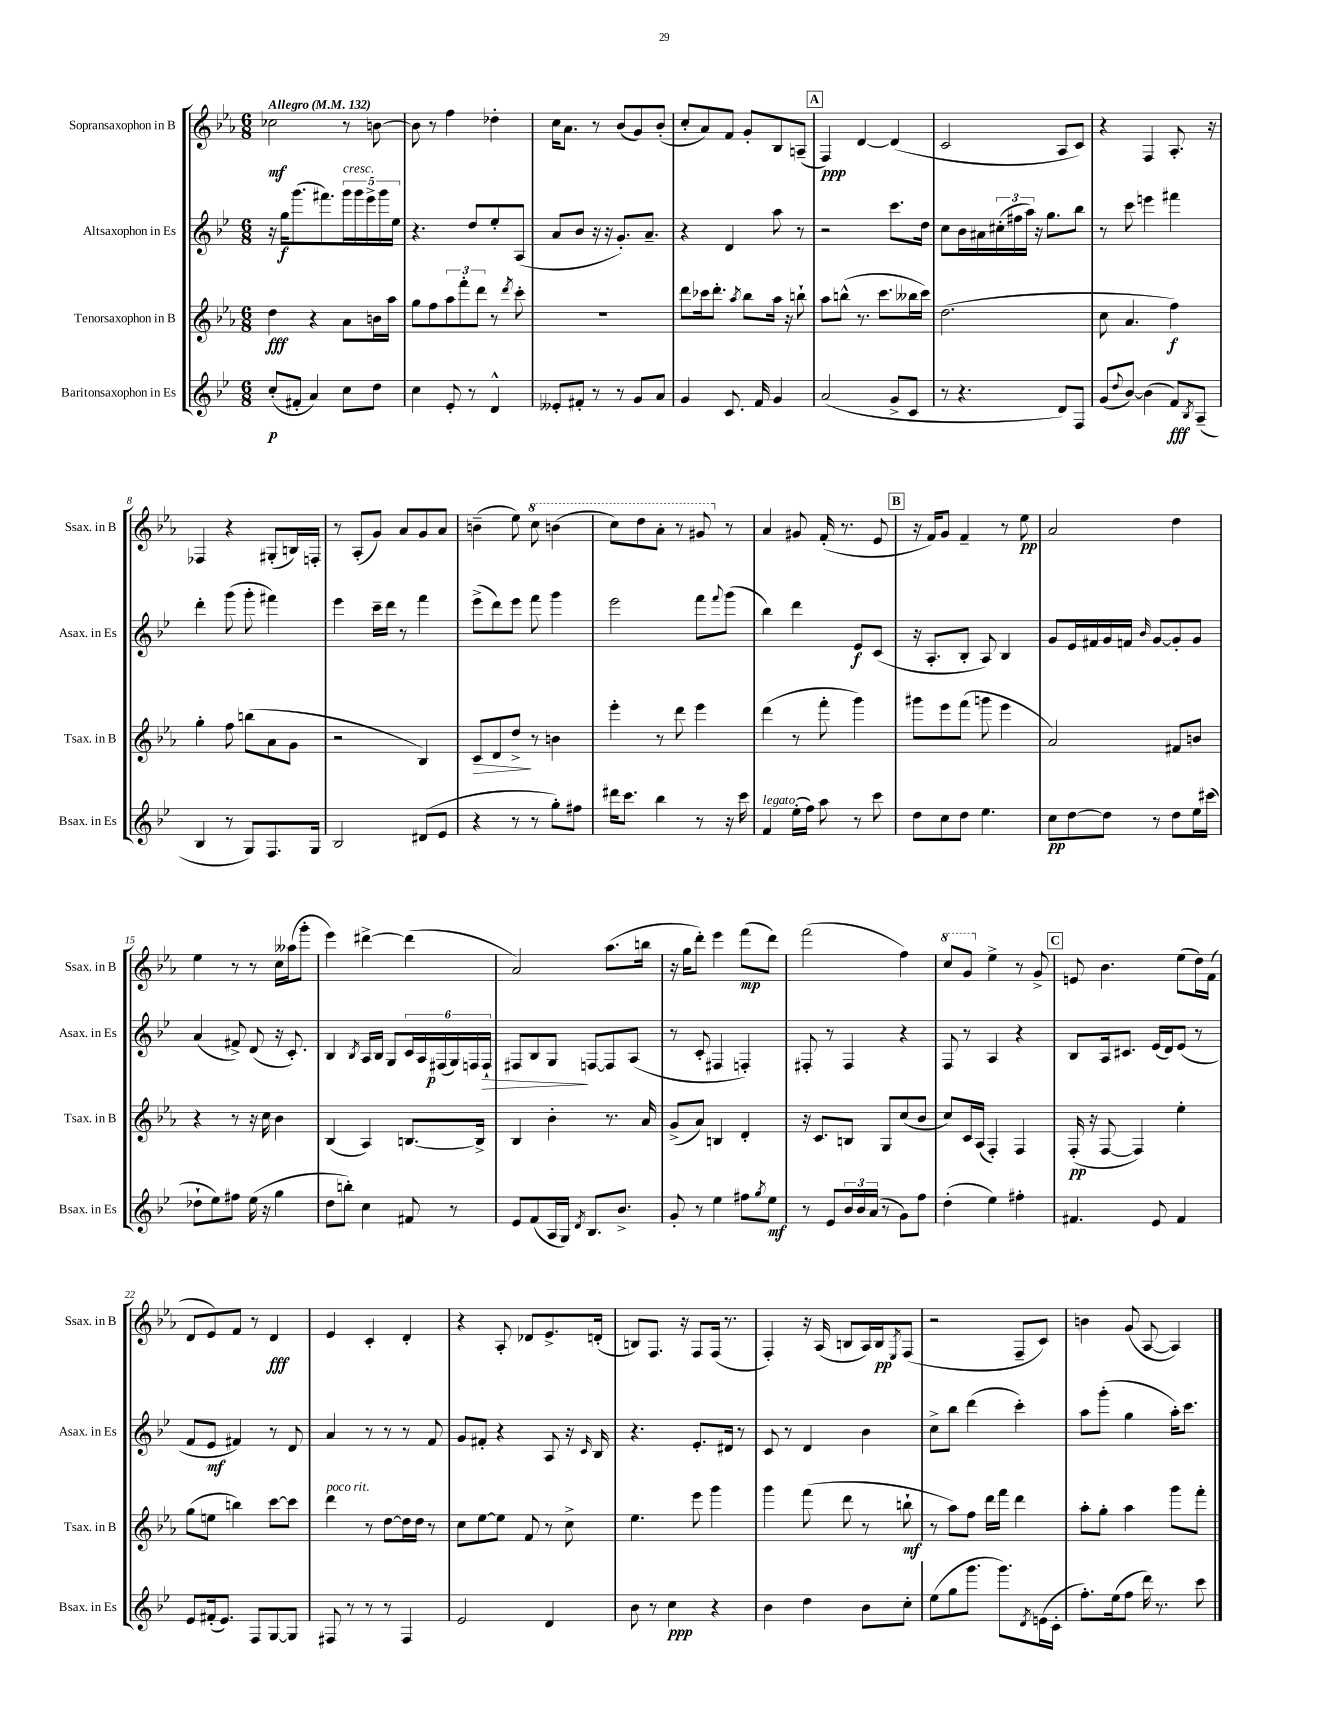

**kern	**kern	**kern	**kern
*staff4	*staff3	*staff2	*staff1
*clefG2	*clefG2	*clefG2	*clefG2
*k[b-e-]	*k[b-e-a-]	*k[b-e-]	*k[b-e-a-]
*M6/8	*M6/8	*M6/8	*M6/8
*MM132	*MM132	*MM132	*MM132
(8cc'	4dd	16r	2cc-
.	.	16gg	.
8f#'	.	(8.ggg	.
4a)	4r	.	.
.	.	8.fff#)	.
8cc	8a-	20ggg	8r
.	.	20ggg	.
.	.	20eee-^	.
8dd	16b	.	[8b
.	.	20ggg	.
.	16aa-	.	.
.	.	20ee-	.
=	=	=	=
4cc	8gg	4.r	8b]
.	8ff	.	8r
8e-'	12aa-	.	4ff
.	12fff'	.	.
8r	.	8dd	.
.	12ddd	.	.
4d^^	8r	8ee-'	4dd-'
.	8qddd	.	.
.	8ccc'	(8A	.
=	=	=	=
8e--'	2.r	8a	16cc
.	.	.	8.a-
8f#'	.	8b-	.
8r	.	16r	8r
.	.	16r	.
8r	.	8.g')	(8b-
8g	.	.	8g)
.	.	8.a~	.
8a	.	.	(8b-'
=	=	=	=
4g	8ddd	4r	8cc'
.	16ccc-	.	8a-)
.	8.ddd'	.	.
8.c	.	4d	8f
.	8qaa-	.	.
.	8bb-	.	8g'
16f	.	.	.
4g	16aa-	8aa	8B-
.	16r	.	.
.	8bb`	8r	(8A~
=	=	=	=
(2a	8aa-	2r	4F)
.	(8bb^^	.	.
.	8.r	.	[4d
.	8.ccc	.	.
8g^	.	8.ccc	(4d]
8c	16bb--	.	.
.	16ccc)	16dd	.
=	=	=	=
8r	(2.dd	8cc	2c
4.r	.	16b-	.
.	.	16a#	.
.	.	(24cc#'	.
.	.	24ff#	.
.	.	24aa)	.
.	.	16r	.
.	.	8.gg	.
8d)	.	.	8A-
8F	.	8bb-	8c)
=	=	=	=
(8g	8cc	8r	4r
8qqdd	.	.	.
[8b-)	4.a-	8ccc	.
(4b-]	.	4eee	4F
8f)	4ff)	4fff#	8.A-'
8qB-	.	.	.
(8A~	.	.	.
.	.	.	16r
=	=	=	=
4B-	4gg'	4ddd'	4F-
8r	8ff	(8ggg	4r
8G)	(8bb	8ggg'	.
8.F	8a-	4fff#)	(8G#'
.	8g	.	16B)
16G	.	.	16F'
=	=	=	=
2B-	2r	4eee-	8r
.	.	.	(8A-'
.	.	16ccc~	8g)
.	.	16ddd	.
.	.	8r	8a-
(8d#	4B-)	4fff	8g
8e-	.	.	8a-
=	=	=	=
4r	8c	(8eee-^	(4b~
.	8d	8ddd)	.
8r	8dd^	8eee-	8ee-)
8r	8r	8fff	8ccc
8gg')	4b	4ggg	(4bb
8ff#	.	.	.
=	=	=	=
16ddd#	4eee-'	2eee-	8ccc)
8.ccc	.	.	.
.	.	.	8ddd
4bb-	8r	.	8aa-'
.	8ddd	.	8r
8r	4eee-	8fff	8gg#
.	.	8qqfff	.
16r	.	(8ggg	8r
16ccc	.	.	.
=	=	=	=
4f	(4ddd	4bb-)	4a-
(16ee-'	8r	4ddd	8g#
16ff)	.	.	.
8aa	8fff'	.	(16f'
.	.	.	8.r
8r	4ggg)	8e-	.
8ccc	.	(8c	8e-
=	=	=	=
8dd	8ggg#	16r	16r
.	.	8.A'	16f)
8cc	8eee-	.	8g
8dd	(8fff	8B-'	4f~
4.ee-	8ggg	8A)	.
.	4eee-	4B-	8r
.	.	.	8ee-
=	=	=	=
8cc	2a-)	8g	2a-
[8dd	.	16e-	.
.	.	16f#	.
8dd]	.	16g	.
.	.	16f	.
.	.	16qqb-	.
8r	.	[8g	.
8dd	8f#	8g']	4dd
16ee-	8b	8g	.
(16ccc#	.	.	.
=	=	=	=
8dd-`	4r	(4a	4ee-
8ee-)	.	.	.
8ff#	8r	8f#^)	8r
(16ee-	16r	(8d	8r
16r	16cc	.	.
4gg	4b-	16r	16cc
.	.	8.c')	(16aa--
.	.	.	8ggg'
=	=	=	=
8dd	(4B-	4B-	4eee-)
8bb')	.	.	.
.	.	8qB-	.
4cc	4A-)	16A	[4ddd#^
.	.	16B-	.
.	.	8G	.
8f#	[8.B	24c	(4ddd#]
.	.	24A	.
.	.	(24F#	.
8r	.	24G)	.
.	.	24F	.
.	16B^]	.	.
.	.	24F`	.
=	=	=	=
8e-	4B-	8F#	2a-)
(8f	.	8B-	.
16A	4b-'	8G	.
16G)	.	.	.
8qd	.	.	.
8.B-	.	[8F	.
.	8.r	8F]	(8.aa-
8.b-^	.	.	.
.	.	(8A	.
.	16a-	.	16bb
=	=	=	=
8g'	(8g^	8r	16r
.	.	.	16gg
8r	8a-)	8c'	8ddd')
4ee-	4B	4F#	4eee-
8ff#	4d'	4F')	(8fff
8qgg	.	.	.
8ee-	.	.	8ddd)
=	=	=	=
8r	16r	8F#'	(2fff
.	8.c	.	.
8e-	.	8r	.
24b-	8B	4F#	.
24b-	.	.	.
(24a	.	.	.
8r	8G	.	.
8g)	(8cc	4r	4ff)
8ff	8b-	.	.
=	=	=	=
(4dd'	8cc)	8F	8ccc
.	16c	8r	8gg
.	(16A-	.	.
4ee-)	4F')	4A	4ee-^
4ff#'	4F	4r	8r
.	.	.	8g^
=	=	=	=
4.f#	(16F'	8B-	8e
.	16r	.	.
.	[8F	16A	4.b-
.	.	8.c#	.
.	4F])	.	.
8e-	.	(16e-	.
.	.	16d)	.
4f#	4ee-'	(8e-	(8ee-
.	.	8r	16dd)
.	.	.	(16f
=	=	=	=
8e-	(8gg	8f	8d
(16f#'	8ee	8e-	8e-)
8.e-)	.	.	.
.	4bb)	4f#)	8f
8F	.	.	8r
[8G	[8ccc	8r	4d
8G]	8ccc]	8d	.
=	=	=	=
8F#	4ddd	4a	4e-
8r	.	.	.
8r	8r	8r	4c'
8r	[8dd	8r	.
4F#	16dd]	8r	4d'
.	16dd	.	.
.	8r	8f	.
=	=	=	=
2e-	8cc	8g	4r
.	[8ee-	8f#'	.
.	8ee-]	4r	8A-'
.	8f	.	8d-
4d	8r	8A	8.e-^
.	8cc^	16r	.
.	.	16qqc	.
.	.	16B-	(16d'
=	=	=	=
8b-	4.ee-	4.r	8B)
8r	.	.	8.F
4cc	.	.	.
.	.	.	16r
.	8eee-	8.e-'	8F
4r	4ggg	.	(16F
.	.	16d#	8.r
.	.	8r	.
=	=	=	=
4b-	4ggg	8c	4F')
.	.	8r	.
4dd	(8fff	4d	16r
.	.	.	(16A-
.	8ddd	.	8B
8b-	8r	4b-	16A-)
.	.	.	16B
.	.	.	8qE-
8cc'	8bb`	.	(8F
=	=	=	=
(8ee-	8r	8cc^	2r
8gg	8aa-)	8bb-	.
8.ggg	8ff	(4ddd	.
.	16ddd	.	.
8.ggg)	16fff	.	.
.	4ddd	4ccc')	8F~
8qd	.	.	.
(16e	.	.	8c)
16c'	.	.	.
=	=	=	=
8.ff')	8aa-'	8aa	4b
.	8gg'	(8ggg'	.
(16ee-	.	.	.
8ff	4aa-	4gg	(8g
16ddd)	.	.	[8A-
8.r	.	.	.
.	8ggg	16aa')	4A-])
.	.	8.ccc	.
8ccc	8fff'	.	.
==	==	==	==
*-	*-	*-	*-
